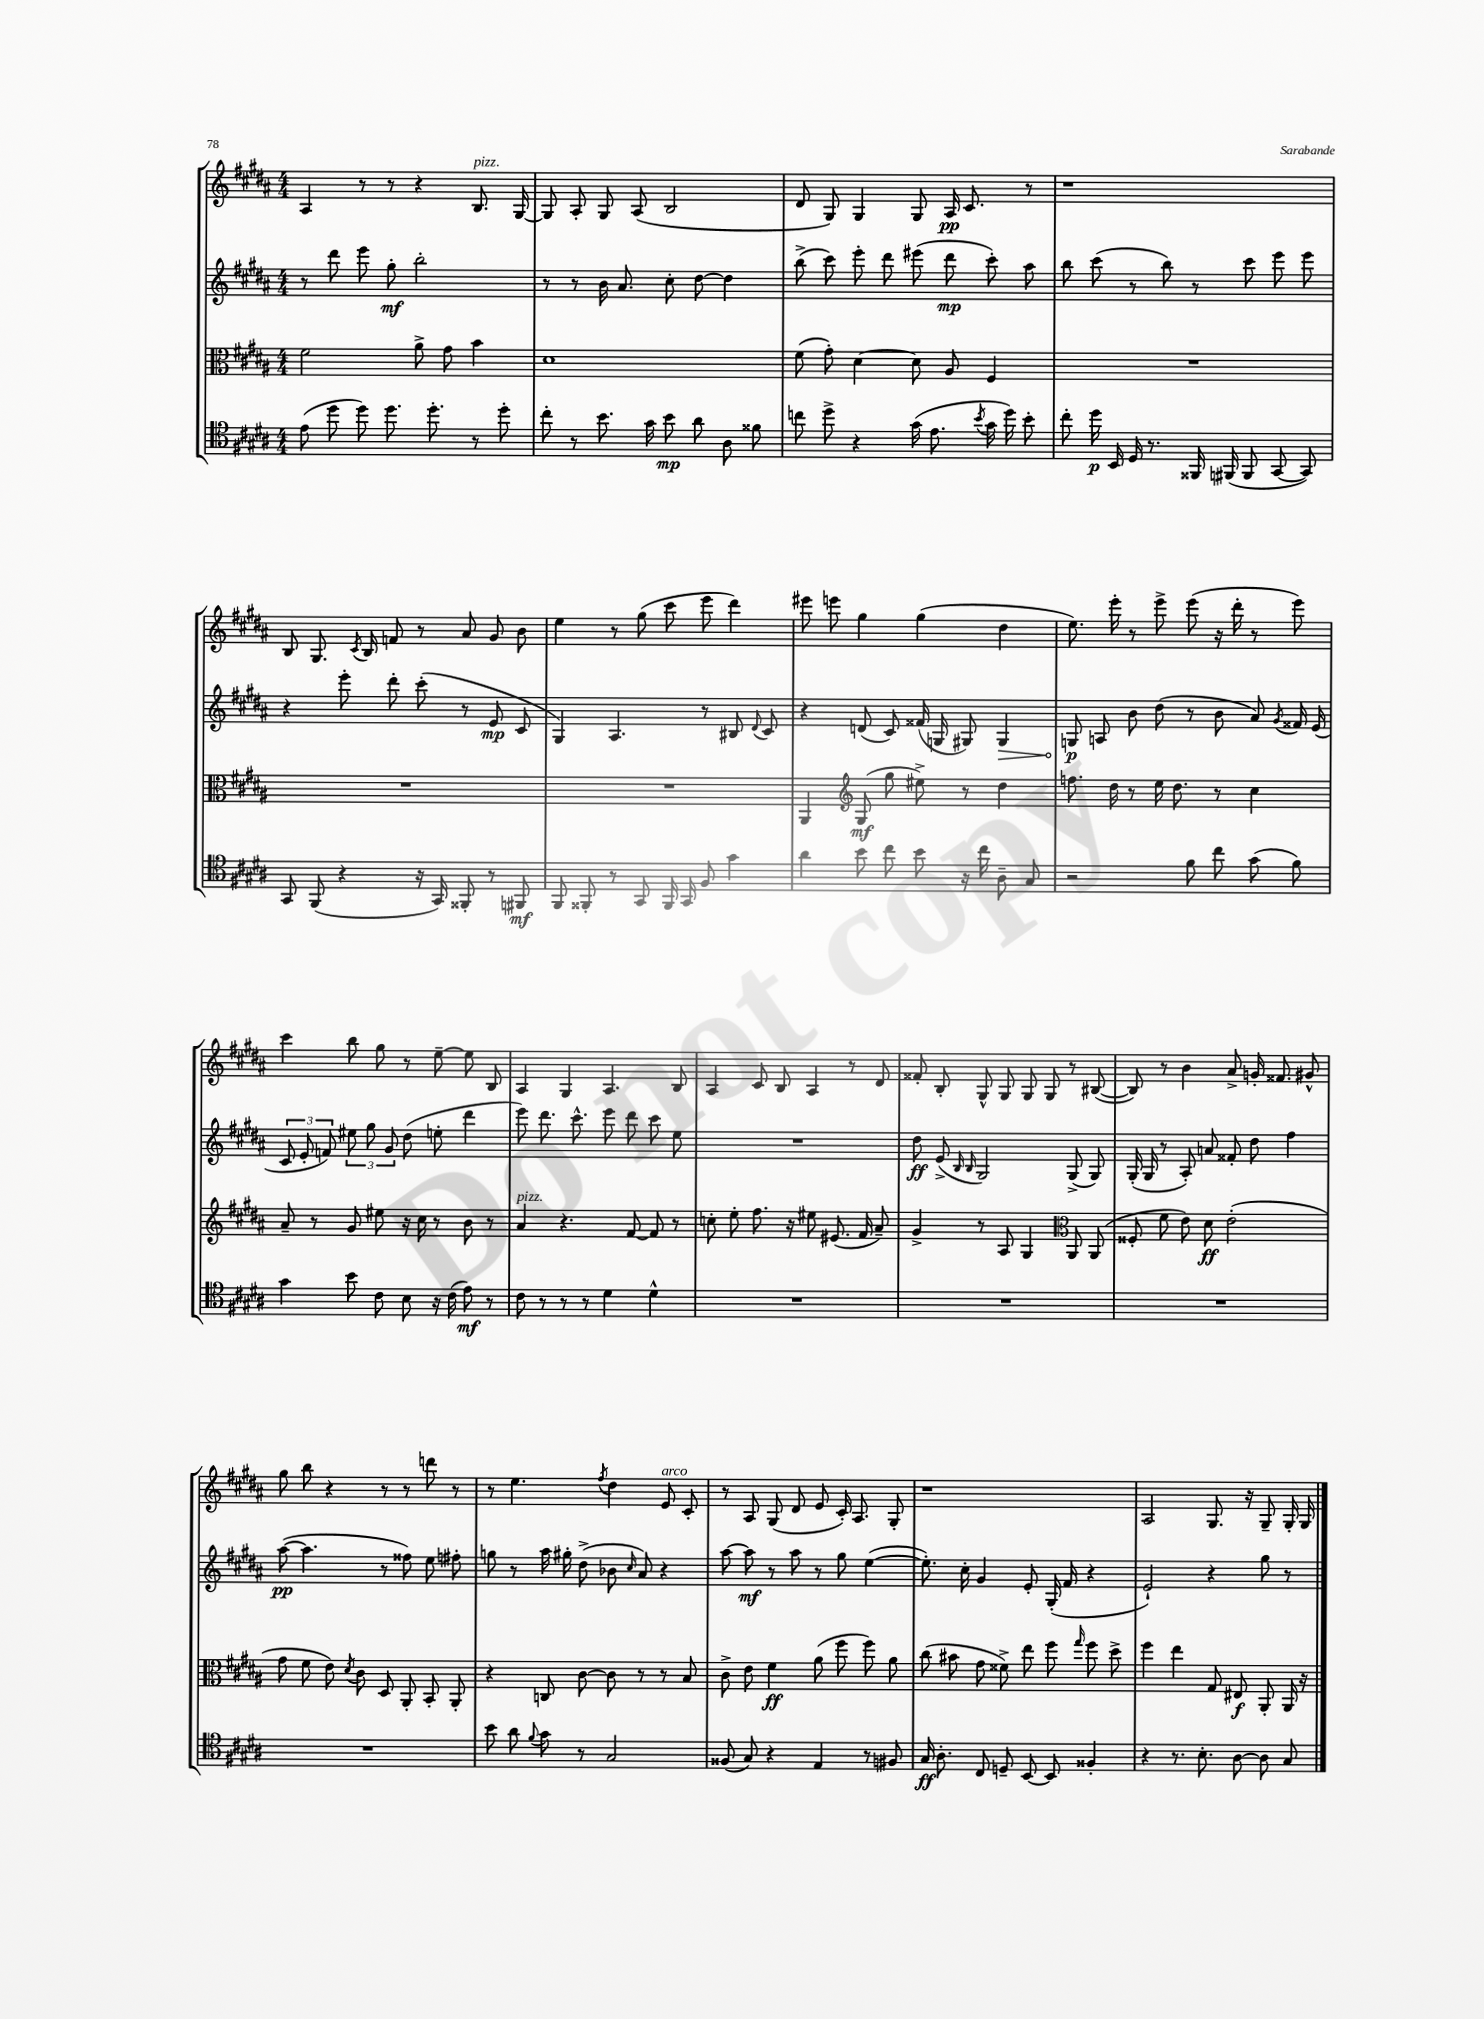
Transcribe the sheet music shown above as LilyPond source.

<<
\new StaffGroup <<
\new Staff = "s0" {
    \clef treble \key b \major \numericTimeSignature \time 4/4
    \autoBeamOff ais4 r8 r8 r4 b8.^\markup { \italic "pizz." } gis16~ |
    gis8 ais8-. gis8 ais8( b2 |
    dis'8 gis8) gis4 gis8 ais16\pp cis'8. r8 |
    r1 |
    b8 gis8. \acciaccatura { cis'8 } b16 f'8 r8 ais'8 gis'8 b'8 |
    e''4 r8 gis''8( cis'''8 e'''8 dis'''4) |
    eis'''8 e'''8 gis''4 gis''4( dis''4 |
    e''8.) e'''16-. r8 e'''8-> e'''8( r16 dis'''16-. r8 e'''8) |
    cis'''4 b''8 gis''8 r8 e''8~-- e''8 b8 |
    ais4 gis4 ais4. b8 |
    ais4 cis'8 b8 ais4 r8 dis'8 |
    fisis'8-. b8-. gis8-^ gis8 gis8 gis8 r8 bis8~( |
    bis8) r8 b'4 ais'8-> g'16-. fisis'8. gis'8-^ |
    gis''8 b''8 r4 r8 r8 d'''8 r8 |
    r8 e''4. \acciaccatura { fis''8 } dis''4 e'8^\markup { \italic "arco" } cis'8-. |
    r8 ais8 gis8( dis'8 e'8 cis'16-.) ais8. gis8-. |
    r1 |
    ais2 gis8. r16 gis8-- gis16-. gis16 \bar "|." |
}
\new Staff = "s1" {
    \clef treble \key b \major \numericTimeSignature \time 4/4
    \autoBeamOff r8 dis'''8 e'''8 gis''8-.\mf b''2-. |
    r8 r8 b'16 ais'8. cis''8-. dis''8~ dis''4 |
    b''8->( cis'''8) e'''8-. dis'''8 eis'''8( dis'''8\mp cis'''8-.) ais''8 |
    b''8 cis'''8( r8 b''8) r8 cis'''8 e'''8 e'''8 |
    r4 e'''8-. dis'''8-. cis'''8-.( r8 e'8\mp cis'8 |
    gis4) ais4. r8 bis8 \appoggiatura { dis'8 } cis'8 |
    r4 d'8( cis'8) fisis'16( g16 gis8) \once \override Hairpin.circled-tip = ##t gis4\> |
    g8\p\! a8 b'8 dis''8( r8 b'8 ais'8) \acciaccatura { gis'8 } fisis'16 e'16( |
    \tuplet 3/2 { cis'8 e'8-. f'8) } \tuplet 3/2 { eis''8 gis''8 gis'8 } dis''8( e''8-. dis'''4 |
    e'''8) dis'''8. cis'''8.-^ e'''8 dis'''8 cis'''8 e''8 |
    R1 |
    dis''8\ff e'8->( \grace { b16 b16 } gis2) gis8->( gis8) |
    gis16-.( gis16 r8 ais8-.) a'8 fisis'8-. dis''8 fis''4 |
    ais''8~\pp( ais''4. r8 fisis''8) e''8 fis''8-. |
    g''8 r8 ais''16 gis''16-. dis''8->( bes'8 \grace { cis''16 } ais'8) r4 |
    ais''8~ ais''8\mf r8 ais''8 r8 gis''8 e''4~( |
    e''8.-.) cis''16-. gis'4 e'8-. gis16-.( fis'16 r4 |
    e'2-!) r4 gis''8 r8 \bar "|." |
}
\new Staff = "s2" {
    \clef alto \key b \major \numericTimeSignature \time 4/4
    \autoBeamOff fis'2 ais'8-> gis'8 b'4 |
    dis'1 |
    fis'8( gis'8-.) dis'4~ dis'8 ais8 fis4 |
    R1 |
    R1 |
    R1 |
    ais,4 \clef treble gis8\mf( gis''8 eis''8->) r8 dis''4 |
    f''8. dis''16 r8 e''16 dis''8. r8 cis''4 |
    ais'8-- r8 gis'8 eis''8 r16 cis''16 r8 b'8 r8 |
    ais'4^\markup { \italic "pizz." } r4. fis'8~ fis'8 r8 |
    c''8-. e''8-. fis''8. r16 eis''8 eis'8.( fis'16 ais'8--) |
    gis'4-> r8 ais8 gis4 \clef alto ais,8 ais,8( |
    fisis8-. fis'8 e'8) dis'8\ff e'2-.( |
    gis'8 fis'8 e'8) \acciaccatura { dis'8 } cis'8 dis8 ais,8-. b,8-. ais,8-. |
    r4 c8 cis'8~ cis'8 r8 r8 b8 |
    cis'8-> e'8 fis'4\ff ais'8( fis''8 fis''8) ais'8 |
    cis''8( bis'8 gis'8 fisis'8->) e''8 fis''8 \grace { gis''16 } fis''8 dis''8-> |
    fis''4 e''4 gis8 eis8\f ais,8-. ais,16 r16 \bar "|." |
}
\new Staff = "s3" {
    \clef tenor \key b \major \numericTimeSignature \time 4/4
    \autoBeamOff e'8( dis''8 dis''8) dis''8. dis''8.-. r8 dis''8-. |
    cis''8-. r8 b'8. gis'16 b'8\mp ais'8 ais8 fisis'8 |
    c''8 dis''8-> r4 gis'16( e'8. \acciaccatura { b'8 } gis'16 dis''16) b'8-. |
    cis''8-. dis''16\p b,16 dis16 r8. fisis,16 fis,16( fis,8 gis,8~ gis,8) |
    gis,8 fis,8( r4 r16 gis,16) fisis,8-. r8 fis,8\mf |
    fis,8 fisis,8-. r8 gis,8 fisis,16 gis,16 fis8 gis'4 |
    ais'4 b'8 cis''8 b'8 r16 cis''16 ais8-- gis8 |
    r2 fis'8 cis''8 gis'8( fis'8) |
    gis'4 b'8 cis'8 b8 r16 cis'16( e'8\mf) r8 |
    cis'8 r8 r8 r8 dis'4 dis'4-^ |
    R1 |
    R1 |
    R1 |
    R1 |
    b'8 ais'8 \appoggiatura { fis'8 } gis'8 r8 gis2 |
    fisis8( gis8) r4 e4 r8 fis8 |
    gis16\ff ais8.-. cis8 d8-- b,8~ b,8 fisis4-. |
    r4 r8. b8.-. ais8~ ais8 gis8 \bar "|." |
}
>>
>>
\layout { \context { \Score \remove "Bar_number_engraver" } }
